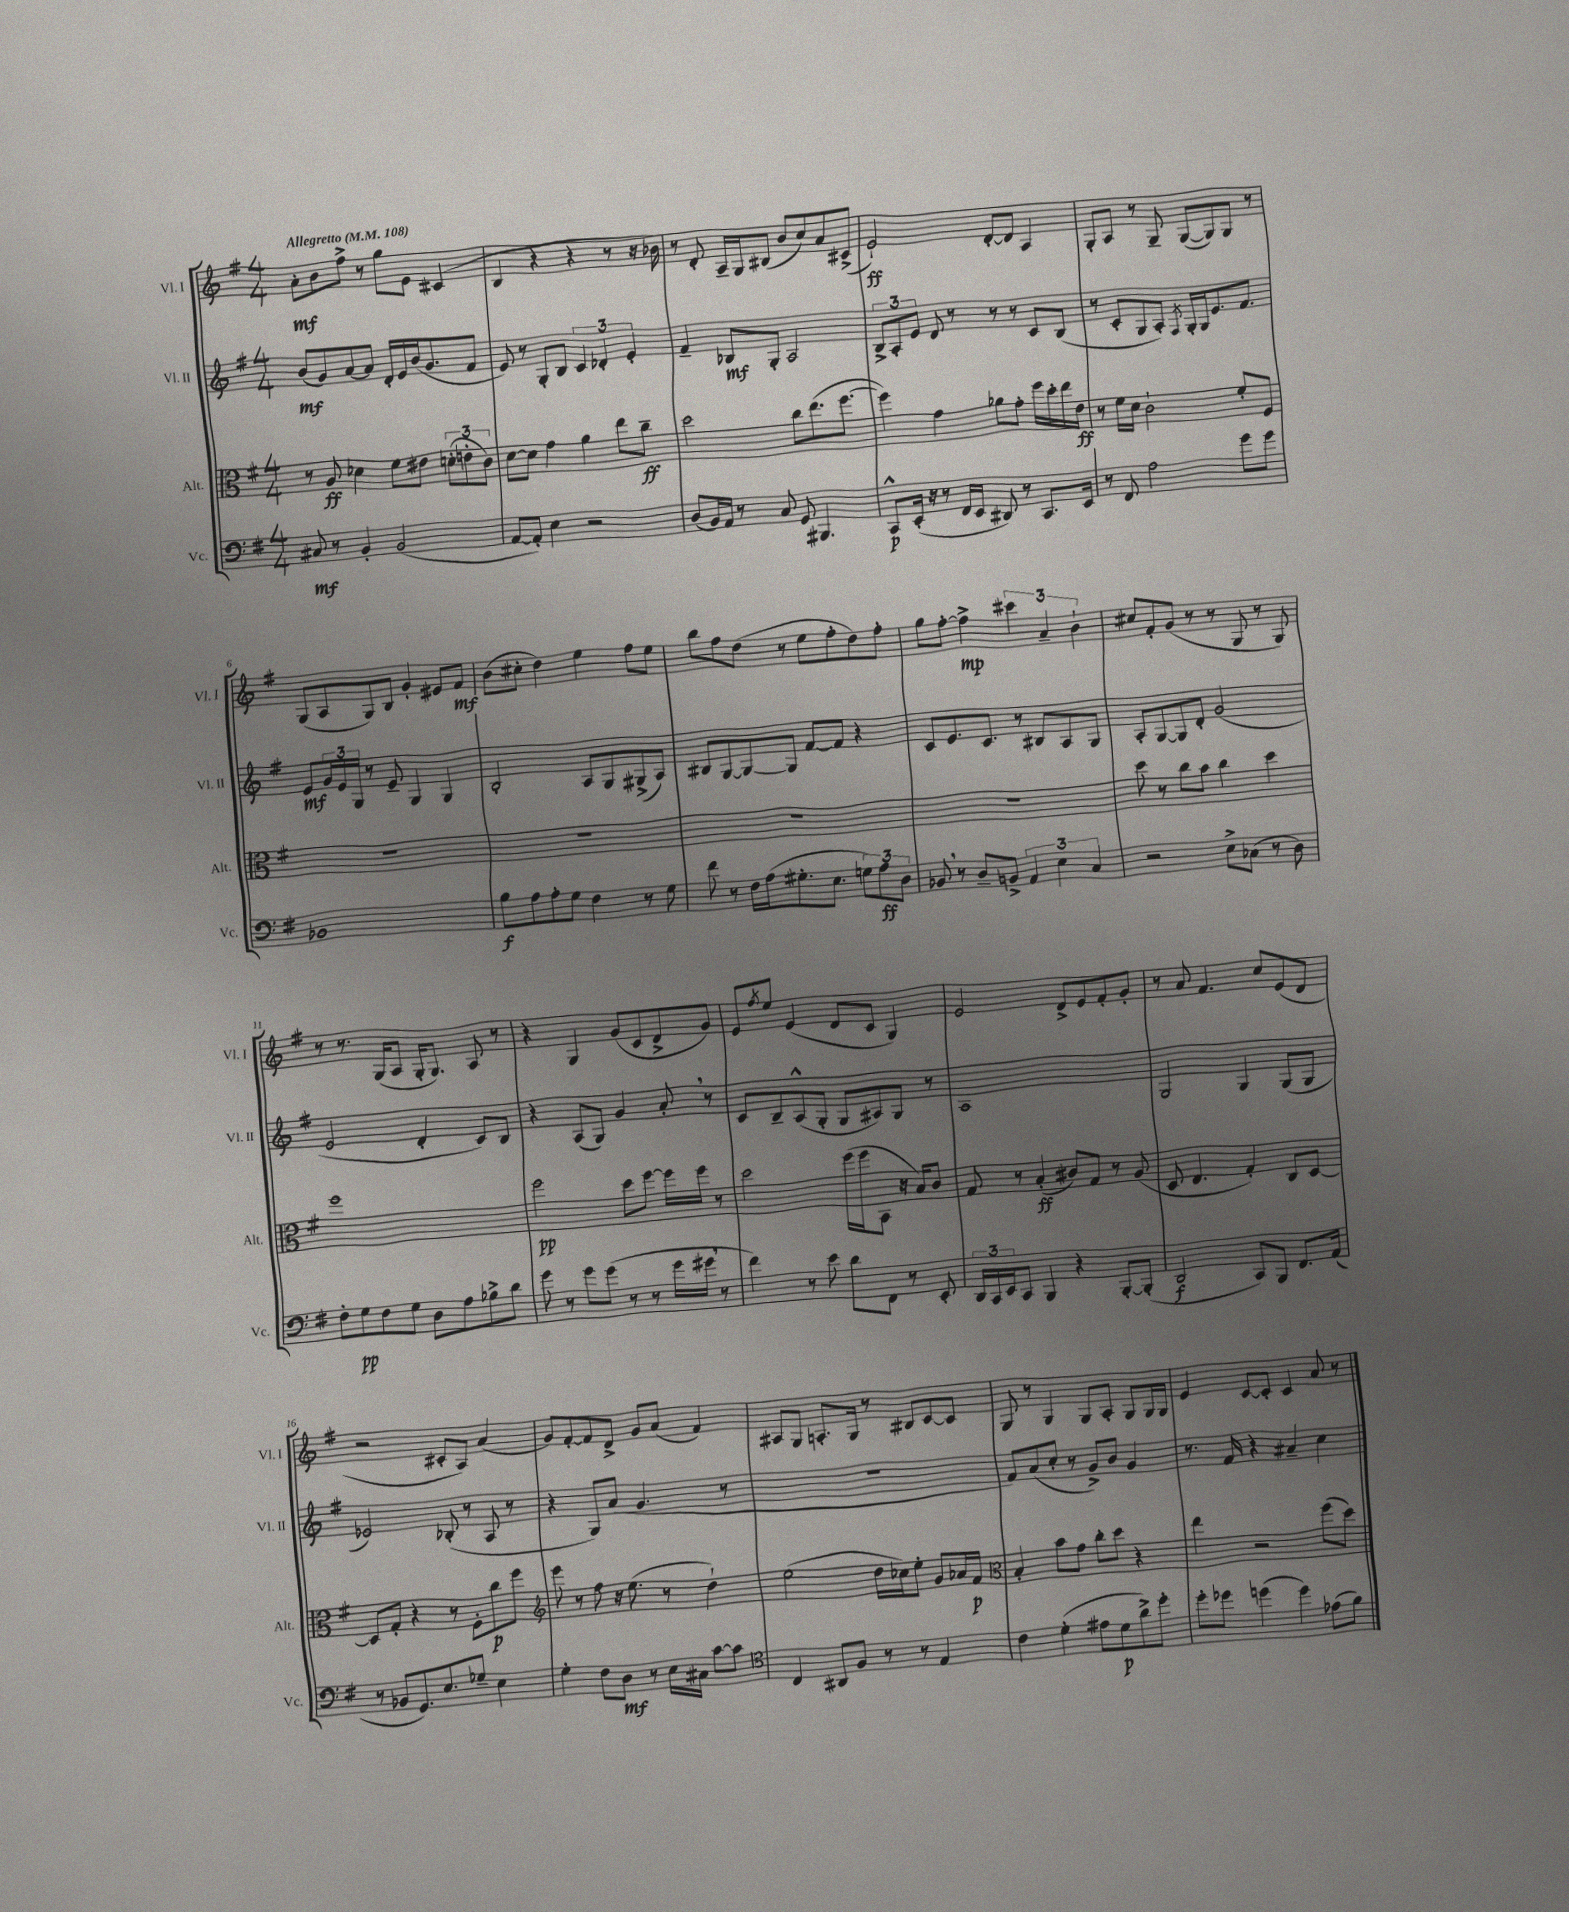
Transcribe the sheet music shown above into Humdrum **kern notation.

**kern	**kern	**kern	**kern
*staff4	*staff3	*staff2	*staff1
*clefF4	*clefC3	*clefG2	*clefG2
*k[f#]	*k[f#]	*k[f#]	*k[f#]
*M4/4	*M4/4	*M4/4	*M4/4
*MM108	*MM108	*MM108	*MM108
8C#	8r	(8b	8a'
8r	8A	8g)	8b
4BB'	4d-	[8a	8ff#^
.	.	8a]	8r
(2BB	8f#	16d'	8gg
.	.	16e	.
.	8e#	(16b	8e
.	.	8.g	.
.	(12d'	.	(4c#
.	12e'	.	.
.	.	8f#	.
.	12c)	.	.
=	=	=	=
[8AA	[8d	8e)	4B
8AA'])	8d]	8r	.
4E	4g	8G'	4r
.	.	8B	.
2r	4a	6c	4r
.	.	6d-'	.
.	8ee	.	8r
.	.	6e'	.
.	8cc~	.	16r
.	.	.	16b-)
=	=	=	=
(8D	2dd	4f#~	8r
16BB)	.	.	8d'
16AA	.	.	.
8r	.	8B-	16A~
.	.	.	16G
8C	.	8G'	(8B#
8GG	8cc	2A	8b
4.BBB#	(8.ee	.	8cc)
.	.	.	8a
.	[8.ff#	.	.
.	.	.	(8c#^
=	=	=	=
8CC^^	4ff#])	12B^	2e`)
.	.	12A'	.
(16EE'	.	.	.
.	.	12e	.
16r	.	.	.
8r	4g	8d	.
16FF#	.	8r	.
16EE	.	.	.
8DD#)	8a-	8r	[8d'
8r	8g'	8r	8d]
8.CC	16ff#	8c	4A
.	16dd'	.	.
.	16ee	(8B	.
16EE	16e	.	.
=	=	=	=
8r	8r	8r	8G'
8FF#	16f#	8c'	8A
.	16d	.	.
2A	2c`	8G	8r
.	.	8A')	8G~
.	.	8qF#	.
.	.	16G'	([8G
.	.	16G	.
.	.	8.e	8G])
8g	8f#'	.	8G
.	.	8.f#	.
8g	8F#	.	8r
=	=	=	=
1BB-	1r	8e	(8G
.	.	24g	8A
.	.	24e	.
.	.	24G	.
.	.	8r	8G)
.	.	8e~	8B
.	.	4G	4g'
.	.	4G	8e#
.	.	.	8f#
=	=	=	=
8B	1r	2B'	(8b
8A	.	.	8cc#'
8A'	.	.	4dd)
8G	.	.	.
4F#	.	8A	4ee
.	.	8G	.
8r	.	(8G#^	8ff#
8G	.	8A)	8ee
=	=	=	=
8f#	1r	8B#	8bb
8r	.	[8G	8ff#
16F#	.	8G_	(8dd
(16A	.	.	.
8.G#'	.	8G]	8r
.	.	[8f#	8ee
8.E	.	.	.
.	.	8f#]	8ff#'
12G)	.	4r	8dd)
12A	.	.	.
.	.	.	8ff#'
12D	.	.	.
=	=	=	=
8BB-	1r	8c	8gg
8r	.	8.e	[8ff#'
8D~	.	.	4ff#^]
.	.	8.c	.
8BB^	.	.	.
6AA	.	8r	6ccc#
.	.	8B#	.
6E	.	.	6a~
.	.	8A	.
6C	.	.	6b`
.	.	8G	.
=	=	=	=
2r	8dd	8A'	8cc#
.	8r	[8G	8f#'
.	8cc	8G]	(8g
.	8b	8d'	8r
8E^	4cc	(2g	8r
(8C-	.	.	8G
8r	4dd	.	8r
8D)	.	.	8G)
=	=	=	=
8F#'	1ff#	2e	8r
8G	.	.	8.r
8F#	.	.	.
.	.	.	(16G
8G	.	.	8A
8D	.	4d'	16G'
.	.	.	8.G)
8A	.	.	.
8B-^	.	8c)	8A
8d	.	8B	8r
=	=	=	=
8g	2ff#	4r	4r
8r	.	.	.
8g	.	(8A	4G
(8g	.	8G)	.
8r	8dd	4g	(8g
8r	[8ff#	.	8c
16g	16ff#]	8a'	8d^
16g#	16ff#	.	.
8r	8r	8r	8g)
=	=	=	=
4f#)	2dd	8c	8e
.	.	.	8qff#
.	.	8B~	8ee
8r	.	(8A^^	(4e
8e	.	8G'	.
8d	(16ff#	8G	8d
.	16ff#	.	.
8FF#	8BB	8A#)	8c
8r	16r	8G	4G)
.	16B)	.	.
8EE'	8c	8r	.
=	=	=	=
24DD	8G	1A	2e
24CC	.	.	.
24EE	.	.	.
8CC	8r	.	.
4BBB	(4B'	.	.
4r	8c#)	.	8d^
.	8G	.	8e
[8BBB'	8r	.	8f#'
(8BBB']	(8A	.	8g'
=	=	=	=
2DD	8D	2G	8r
.	4.E	.	8a
.	.	.	4.f#
8CC)	4G')	4G	.
8BBB	.	.	8cc
8.FF#	8C	(8G	(8e
.	[8D	8G	8d
(16AA	.	.	.
=	=	=	=
8r	8D]	2e-)	2r
8BB-	8G'	.	.
8.GG)	4r	.	.
8.E	.	.	.
.	8r	(8B-'	8c#'
8G-~	8F#'	8r	8A)
4E	8cc	8A	(4a
.	8ff#	8r	.
=	=	=	=
*	*clefG2	*	*
4G'	8eee	4r	8g)
.	8r	.	[8f#'
8F#	8ff#	8G)	8f#]
8D	16r	(8a	8d^
.	(8.ee	.	.
8r	.	4.g	8g
16E	8r	.	(8a
16C#	.	.	.
[8c	4dd`)	.	4f#)
8c]	.	8r	.
=	=	=	=
*clefC4	*	*	*
4C	(2ee	1r	8A#
.	.	.	8G
8AA#	.	.	8.A'
8F#	.	.	.
.	.	.	16G
8r	16dd	.	8r
.	16cc-)	.	.
8r	8ee'	.	8B#
4E	8g	.	[8c
.	16a-	.	8c]
.	16f#	.	.
=	=	=	=
*	*clefC3	*	*
4c	4B'	8f#)	8G
.	.	(8a	8r
(4d'	8b	8cc'	4G
.	8g	8r	.
8e#	8cc'	8g^)	8G
8d	8dd	8b	8A'
8a^)	4r	4g	8G
8dd'	.	.	16G
.	.	.	16G
=	=	=	=
8dd'	4ee	8.r	4e
8dd-	.	.	.
.	.	16f#	.
(4dd	2r	4r	[8c
.	.	.	8c']
4dd)	.	4a#~	4c
(8e-	(8ff#	4cc	8a
8f#)	8dd)	.	8r
==	==	==	==
*-	*-	*-	*-
